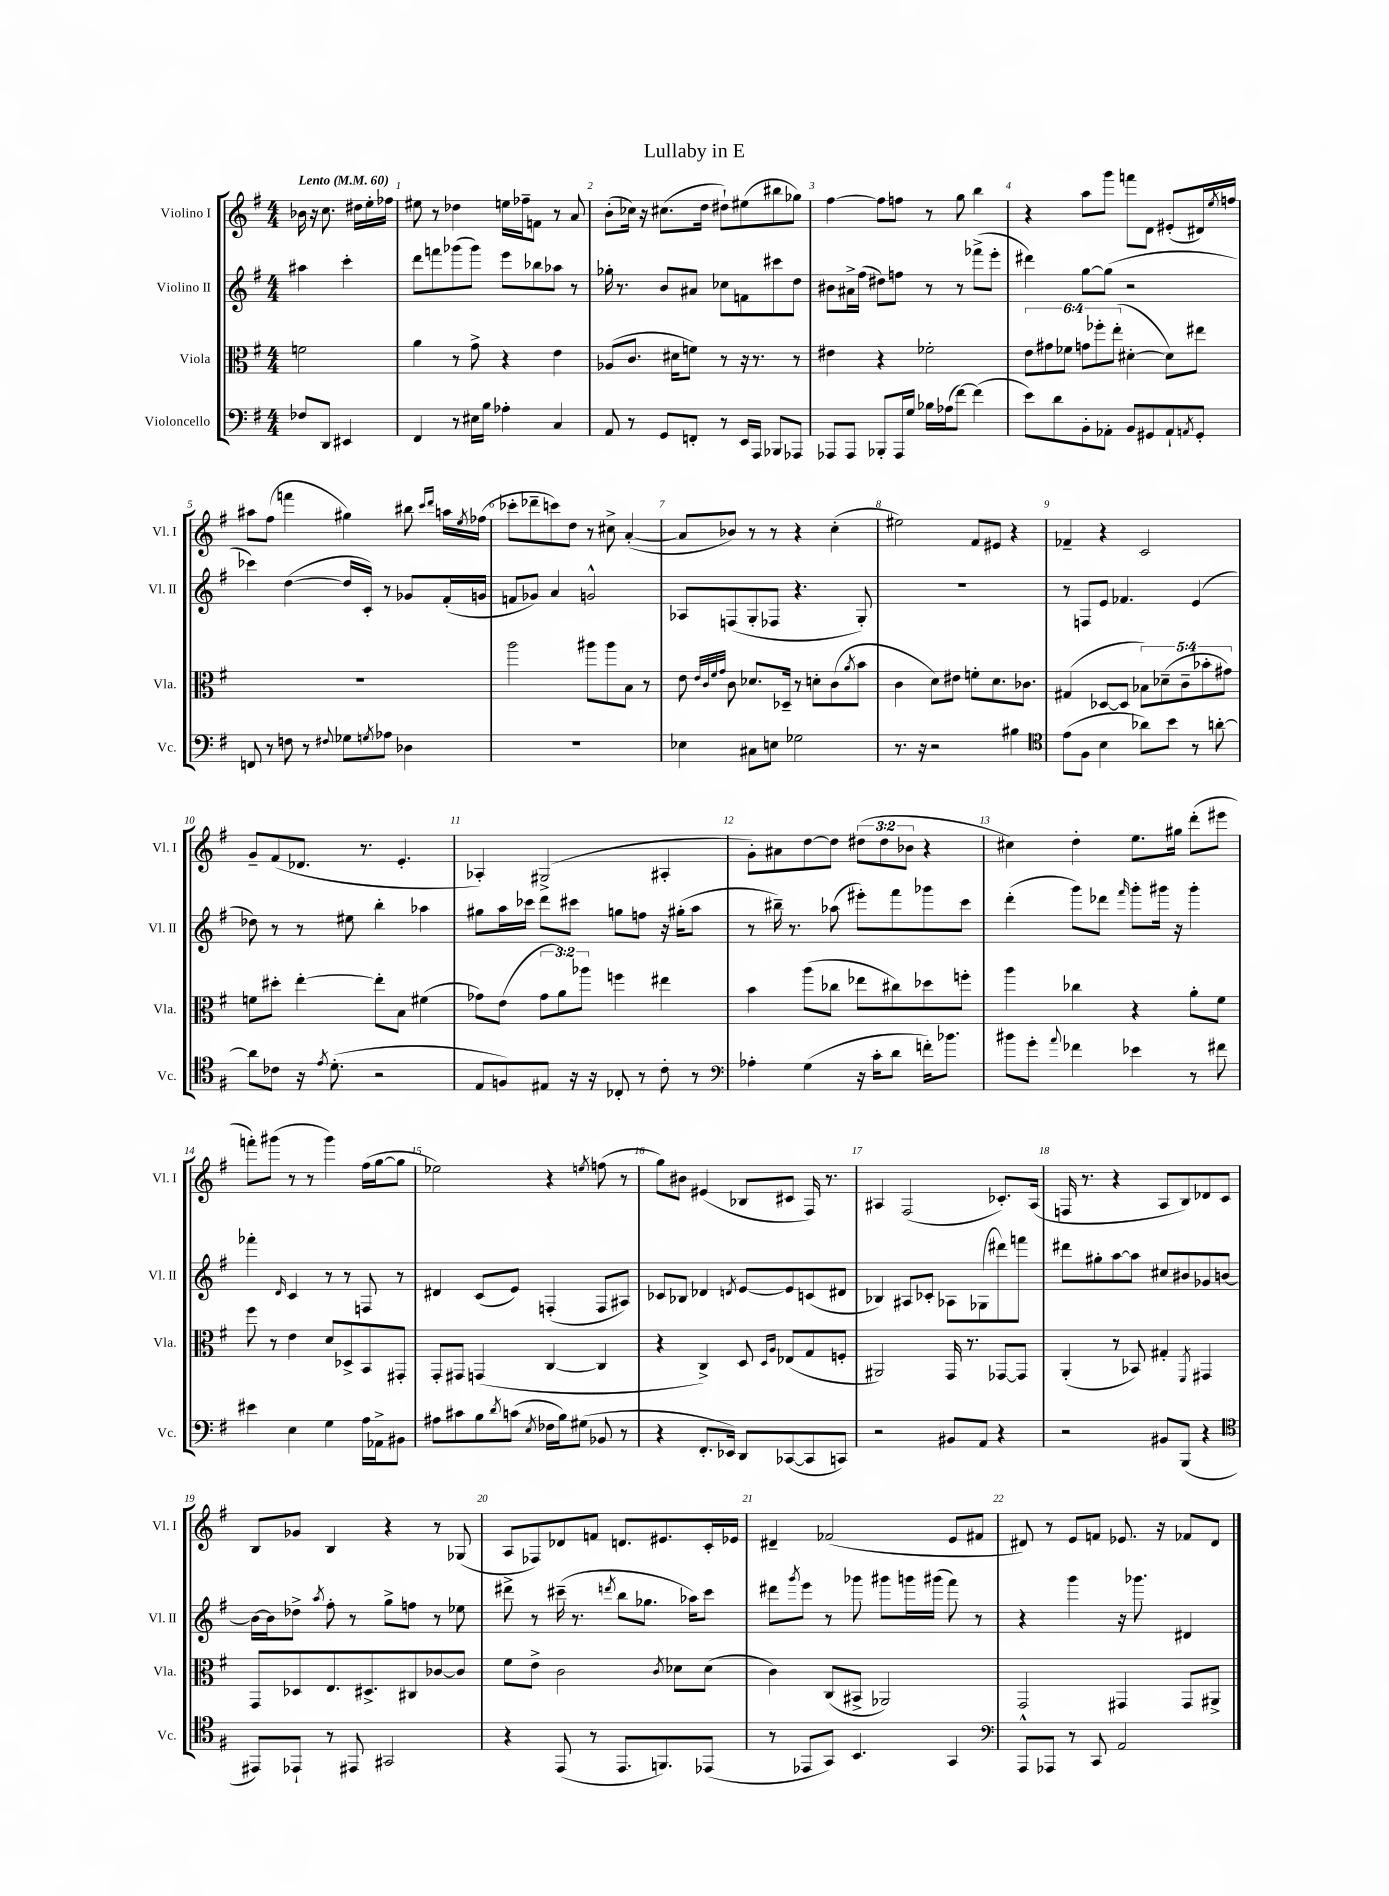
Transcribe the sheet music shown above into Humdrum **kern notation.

**kern	**kern	**kern	**kern
*part4	*part3	*part2	*part1
*staff4	*staff3	*staff2	*staff1
*I"Violoncello	*I"Viola	*I"Violino II	*I"Violino I
*I'Vc.	*I'Vla.	*I'Vl. II	*I'Vl. I
*clefF4	*clefC3	*clefG2	*clefG2
*k[f#]	*k[f#]	*k[f#]	*k[f#]
*M4/4	*M4/4	*M4/4	*M4/4
*MM60	*MM60	*MM60	*MM60
=	=	=	=
!	!	!	!LO:TX:a:B:t=Lento
8F-X/L	2fn\	4aa#X\	16b-X\
.	.	.	16r
8DD/J	.	.	8.cc\
4EE#X/	.	4ccc'\	.
.	.	.	16dd#X\LL
.	.	.	16ee'\
.	.	.	16ff-X\JJ
=1	=1	=1	=1
4FF#/	4a\	8ddd\L	8ee#X\
.	.	8fffn\	8r
8r	8r	(8ggg-X\	4dd-X\
16E#X\LL	8g^\	8ggg-\J)	.
16B\JJ	.	.	.
4A-X'\	4r	8eee\L	16een\LL
.	.	.	16ff-X~\J
.	.	8bb-X\	8fn\J
4C/	4e\	8aa-X\J	8r
.	.	8r	8a/
=2	=2	=2	=2
8AA/	(8A-X/L	16gg-X'\	(8b'\L
.	.	8.r	.
8r	8.c/J	.	16cc-X\Jk)
.	.	.	16r
8GG/L	.	8b/L	(8.cc#X\L
.	16d#X\KL	.	.
8FFn'/J	8fn\J)	8a#X/J	.
.	.	.	16dd\Jk
8r	8r	8cc-X\L	8dd#X`\L)
16EE/LL	16r	8fn\	(8ee#X\
16AAA/JJ	8.r	.	.
8BBB-X/L	.	8ccc#X\	8bb#X\
8AAA-X/J	8r	8dd\J	8gg-X\J)
=3	=3	=3	=3
8AAA-X/L	4e#X\	8b#X\L	[4ff#\
8AAA-/J	.	16a#X^\L	.
.	.	(16ff#\JJ	.
8BBB-X'/L	4r	8dd#X\L)	8ff#\L]
16AAA-/L	.	8ffn\J	8ffn\J
16G/JJ	.	.	.
16B-X\LL	2f-X'\	8r	8r
(16A-X\J	.	.	.
[8f#\J)	.	8r	8gg\
(4f#\]	.	(8fff-X^\L	4bb\
.	.	8eee'\J	.
=4	=4	=4	=4
8e\L)	12e\L	4ddd#X\)	4r
.	12g#X\	.	.
8d\	.	.	.
.	12f-X\J	.	.
8BB'\	12gn\L	[8gg\L	8aa\L
.	12ff-X'\	.	.
8AA-X'\J	.	(8gg\J]	8ggg\J
.	(12ee'\J	.	.
8BB/L	[4d#X'\	2r	8fffn\L
8GG#X/	.	.	8d\J
8AA-`/	8d#\L])	.	(8e#X'/L
8qAAn/	.	.	.
8GG#'/J	8ee#X\J	.	16d#X/L)
.	.	.	8qee/
.	.	.	16ffn/JJ
!!LO:LB:g=z
=5	=5	=5	=5
8FFn/	1r	4ccc-X\)	8aa#X\L
8r	.	.	(8ff#\J
8Fn\	.	([4dd\	4fffn\
8r	.	.	.
8qqF#X/	.	.	.
8G-X\L	.	16dd/LL]	4gg#X\)
.	.	16c'/JJ)	.
8qGn/	.	.	.
8A-X\J	.	8r	.
4D-X\	.	8g-X/L	8bb#X\
.	.	.	16qqccc/LL
.	.	.	16qqddd/JJ
.	.	(16f#'/L	16aan\LL
.	.	.	8qee/
.	.	16gn/JJ	(16ff-X\JJ
=6	=6	=6	=6
1r	2aa\	8fn/L	8ccc-X'\L
.	.	8g-X/J)	8ddd-X~\
.	.	4a/	8cccn\)
.	.	.	8dd\J
.	8aa#X\L	2gn^^/	8r
.	8aa#\	.	8cc#X^\
.	8B\J	.	([4a'/
.	8r	.	.
=7	=7	=7	=7
4E-X\	8e\	8A-X/L	8a/L]
.	32qqe/LLL	.	.
.	32qqc/	.	.
.	32qqf#/	.	.
.	32qqg/JJJ	.	.
.	8c\	(8Fn/	8b-X/J)
8C#X\L	8.d-X/L	8G'/	8r
8En\J	.	8F-X/J	8r
.	16D-X~/Jk	.	.
2G-X\	8r	4.r	4r
.	8dn'\L	.	.
.	(8c\	.	(4cc'\
.	8qa/	.	.
.	8b\J	8G'/)	.
=8	=8	=8	=8
8.r	4c\	1r	2ee#X\)
16r	.	.	.
2r	8d\L)	.	.
.	8e#X\J	.	.
.	8fn'\L	.	8f#/L
.	8.d\	.	8e#X/J
4B#X\	.	.	4r
.	8.c-X\J	.	.
=9	=9	=9	=9
*clefC4	*	*	*
(8e\L	(4G#X/	8r	4f-X~/
8F#\J	.	8Fn/L	.
4B\	[8D-X/L	8e/J	4r
.	8D-/J]	4.f-X/	.
8a-X\L)	10B-X\L)	.	2c/
.	(10d-X~\	.	.
8b\J	.	.	.
.	10c~\	.	.
8r	.	(4e/	.
.	10b-X'\	.	.
[8an'\	.	.	.
.	10g#X\J)	.	.
!!LO:LB:g=z
=10	=10	=10	=10
8a\L]	8fn\L	8dd-X\)	8g~/L
8c-X\J	8dd#X'\J	8r	(8f#/
16r	[4ee'\	8r	8.d-X/J
8qe/	.	.	.
(8.d'\	.	.	.
.	.	8ee#X\	.
.	.	.	8.r
2r	8ee'\L]	4bb'\	.
.	8B\J	.	4.e'/
.	(4f#X\	4aa-X\	.
=11	=11	=11	=11
8E/L	8g-X\L)	8gg#X\L	4A-X'/)
8Fn/)	(8e\J	16aa\L	.
.	.	16ccc-X\JJ	.
8E#X/J	12g-\L	8ddd\L	(2G#X^/
.	12a\)	.	.
16r	.	8ccc#X\J	.
.	12aa-X\J	.	.
16r	.	.	.
8C-X'/	4ffn\	8ggn\L	.
8r	.	8ffn\J	.
8c'\	4ee#X\	16r	4A#X'/
.	.	(16gg#X'\KL	.
8r	.	8aa\J	.
=12	=12	=12	=12
*clefF4	*	*	*
4A-X'\	4b\	8r	8g'\L)
.	.	16bb#X~\)	8a#X\
.	.	8.r	.
(4G\	(8aa\L	.	[8dd\
.	8cc-X\J	(8aa-X\	8dd\J]
16r	8ee-X\L	8eee#X'\L)	(12dd#X\L
16c'\KL	.	.	.
.	.	.	12dd#\
8d\J	8cc#X\)	8fff#\	.
.	.	.	12b-X\J
16fn'\KL)	8dd-X\	8ggg-X\	4r
8.b-X\J	.	.	.
.	8ffn'\J	8ccc\J	.
=13	=13	=13	=13
8b#X\L	4aa\	(4ddd'\	4cc#X\)
8g'\J	.	.	.
8qqa/	.	.	.
4f-X\	4cc-X\	8ggg\L)	4dd'\
.	.	8ddd-X\J	.
.	.	16qqfff#/	.
4e-X\	4r	8ggg'\L	8.ee\L
.	.	16ggg#X\Jk	.
.	.	16r	16gg#X\Jk
8r	8a'\L	4ggg#'\	(8ddd'\L
8f#X\	8f#\J	.	8eee#X\J
!!LO:LB:g=z
=14	=14	=14	=14
4e#X\	8ff#\	4fff-X'\	8fffn'\L)
.	8r	.	(8ggg#X\J
.	.	16qqd/	.
4E\	4e\	4c/	8r
.	.	.	8r
4G\	8d/L	8r	4ggg#\)
.	8D-X^/	8r	.
16A\LL	8BB/	8Fn/	(16ff#\LL
16AA-X^\J	.	.	[16gg\J
8BB#X\J	8GG#X'/J	8r	8gg\J]
=15	=15	=15	=15
8A#X\L	8GG'/L	4d#X/	2ee-X\)
8c#X\	8GG#X/J	.	.
8B\	(4GGn/	(8c/L	.
8qd/	.	.	.
(8cn\J	.	8e/J)	.
8qE/	.	.	.
16F-X\LL	[4C/	(4Fn'/	4r
16B\J)	.	.	.
(8G#X\J	.	.	.
.	.	.	8qeen/
8BB-X/	4C/]	8F/L	(8ffn\
8r	.	8A#X/J)	8r
=16	=16	=16	=16
4r	4r	8c-X/L	8gg\L)
.	.	8B-X/J	8b#X\J
8.FF#'/L	4C^/)	4d-X/	(4e#X/
16EE-X/Jk)	.	.	.
.	.	8qdn/	.
8DD/L	8D/	[8e/L	8B-X/L
.	16qqD/LL	.	.
.	16qqA/JJ	.	.
([8CC-X/	(8E-X/L	8e/]	8c#X/J
8CC-/]	8G/	(8cn/	16F#/)
.	.	.	8.r
8CCn/J)	8Fn'/J	8d#X/J	.
=17	=17	=17	=17
2r	2AA#X/)	4B-X/)	4A#X/
.	.	8A#X/L	(2F#/
.	.	8c-X'/J	.
8BB#X/L	16GG/	8A-X\L	.
.	8.r	.	.
8AA/J	.	(8G-X\	.
4r	[8GG-X/L	8ddd#X\)	8.c-X'/L)
.	8GG-/J]	8fffn\J	.
.	.	.	(16A#/Jk
=18	=18	=18	=18
2r	(4AA'/	8ddd#X\L	16Fn/
.	.	.	8.r
.	.	8gg#X'\	.
.	8r	[8aa\	4r
.	8BB-X/)	8aa\J]	.
8BB#X/L	4G#X'/	8cc#X/L	8A/L
(8BBB/J	.	8b#X/	8B/)
.	8qFF#/	.	.
4r	4GG#X/	8g-X/	8d-X/
.	.	[8bn/J	8c/J
!!LO:LB:g=z
=19	=19	=19	=19
*clefC4	*	*	*
8EE#X/L)	8GG/L	16b\LL_	8B/L
.	.	16b\J]	.
8EE-X`/J	8D-X/	8dd-X^\J	8g-X/J
.	.	8qaa/	.
8r	8.E/	8ff#'\	4B/
8EE#X/	.	8r	.
.	8.D#X^/	.	.
2GG#X/	.	8gg^\L	4r
.	8C#X/	8ffn\J	.
.	[8c-X/	8r	8r
.	8c-/J]	8ee-X\	(8G-X/
=20	=20	=20	=20
4r	8f#\L	8ddd#X^\	8A/L
.	8e^\J	8r	8F-X/)
(8EE/	2c\	(16ccc#X~\	8d-X/
.	.	8.r	.
8r	.	.	8fn/J
.	.	8qdddn/	.
8.EE/L	.	8bb\L	8.dn/L
.	.	8.gg-X\J	.
8.FFn/)	.	.	8.e#X/
.	8qc/	.	.
.	8d-X\L	.	.
.	.	16aa-X\KL)	.
(8EE-X/J	(8d-\J	8ccc#\J	16c'/L
.	.	.	16e-X/JJ
=21	=21	=21	=21
8r	4c\)	8ddd#X\L	4d#X~/
.	.	8qggg/	.
8EE-X/L	.	8eee\J	.
8GG/J)	(8C/L	8r	(2f-X/
4.BB/	8BB#X^/J	8ggg-X\	.
.	2AA-X/)	8ggg#X\L	.
.	.	16gggn\L	.
.	.	(16ggg#X\JJ	.
4GG/	.	8fff#\)	8e/L
.	.	8r	8f#X/J
=22	=22	=22	=22
*clefF4	*	*	*
8AAA^^/L	2GG/	4r	8d#X/)
8AAA-X/J	.	.	8r
8r	.	4ggg\	8e/L
8CC/	.	.	8fn/J
2AA/	4GG#X/	16r	8.e-X/
.	.	8.ggg-X\	.
.	.	.	16r
.	8GG#/L	4d#X/	8f-X/L
.	8AA#X^/J	.	8d#/J
==	==	==	==
*-	*-	*-	*-
